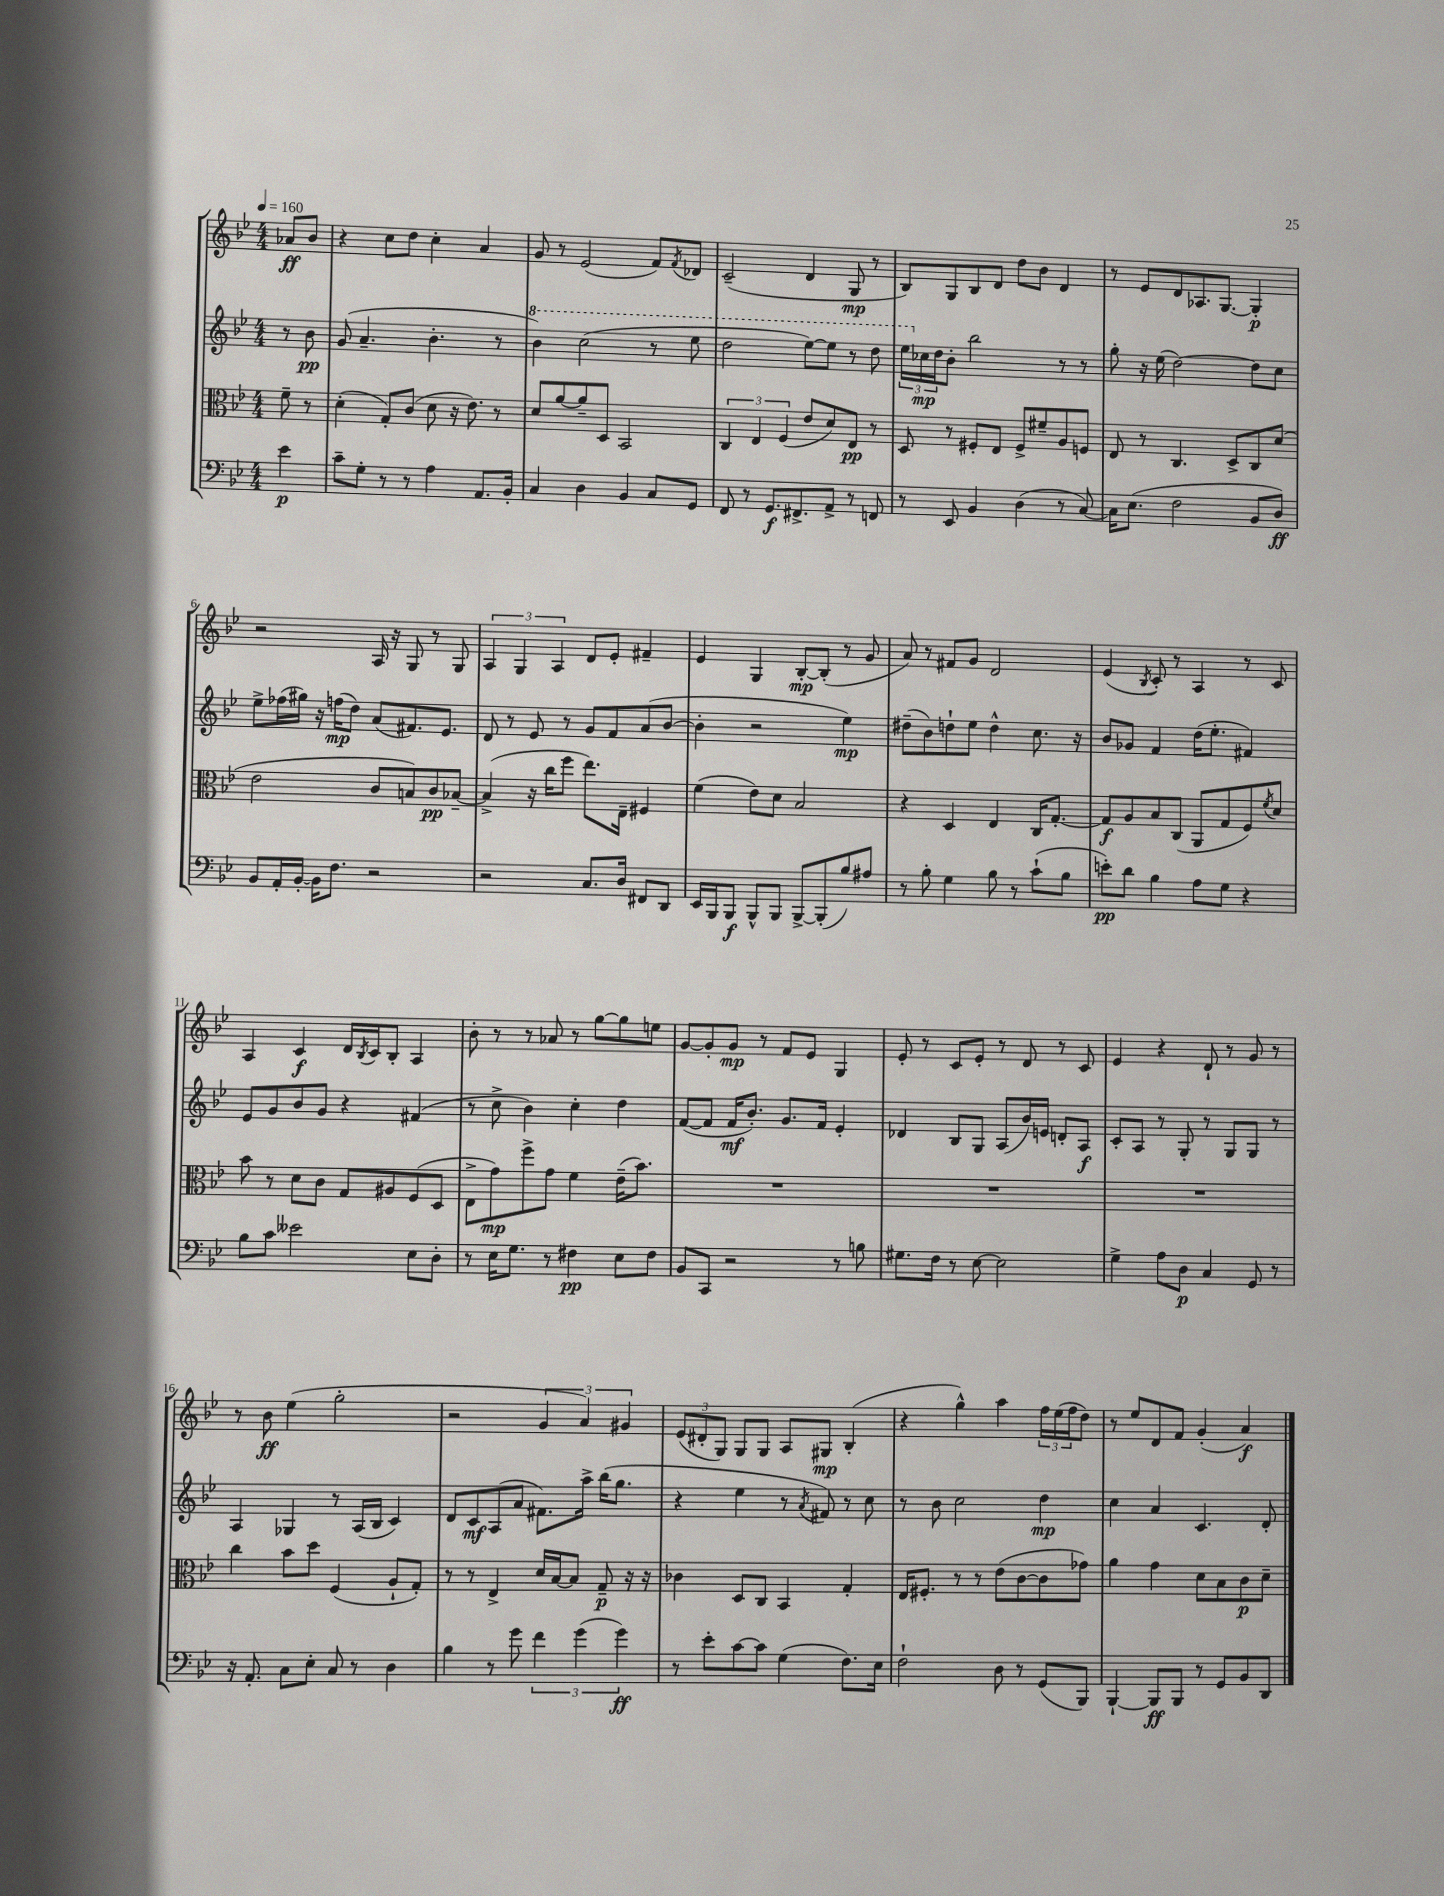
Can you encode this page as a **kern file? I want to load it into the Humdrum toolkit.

**kern	**dynam	**kern	**dynam	**kern	**dynam	**kern	**dynam
*part4	*part4	*part3	*part3	*part2	*part2	*part1	*part1
*staff4	*staff4	*staff3	*staff3	*staff2	*staff2	*staff1	*staff1
*clefF4	*	*clefC3	*	*clefG2	*	*clefG2	*
*k[b-e-]	*	*k[b-e-]	*	*k[b-e-]	*	*k[b-e-]	*
*M4/4	*	*M4/4	*	*M4/4	*	*M4/4	*
*MM160	*	*MM160	*	*MM160	*	*MM160	*
=	=	=	=	=	=	=	=
4e-\	p	8f~\	.	8r	.	8a-X/L	ff
.	.	8r	.	8b-\	pp	8b-/J	.
=1	=1	=1	=1	=1	=1	=1	=1
8c~\L	.	(4d'\	.	(8g/	.	4r	.
8G'\J	.	.	.	4.a~/	.	.	.
8r	.	8G'/L)	.	.	.	8cc\L	.
8r	.	(8c/J	.	.	.	8dd\J	.
4A\	.	8d\	.	4.b-'\	.	4cc'\	.
.	.	16r	.	.	.	.	.
.	.	8.e-\)	.	.	.	.	.
8.AA/L	.	.	.	.	.	4a/	.
.	.	8r	.	8r	.	.	.
16BB-'/Jk	.	.	.	.	.	.	.
=2	=2	=2	=2	=2	=2	=2	=2
*	*	*	*	*8va	*	*	*
4C/	.	8d/L	.	4bb-\)	.	8g/	.
.	.	[8a/	.	.	.	8r	.
4D\	.	8a~/]	.	(2ccc\	.	(2e-/	.
.	.	8D/J	.	.	.	.	.
4BB-/	.	2BB-/	.	.	.	.	.
8C/L	.	.	.	8r	.	8f/L)	.
.	.	.	.	.	.	8qf/	.
8GG/J	.	.	.	8eee-\	.	8d-X/J	.
=3	=3	=3	=3	=3	=3	=3	=3
8FF/	.	6C/	.	2ddd\	.	(2c~/	.
8r	.	.	.	.	.	.	.
.	.	6E-/	.	.	.	.	.
8.GG/L	f	.	.	.	.	.	.
.	.	(6F/	.	.	.	.	.
8.FF#X^/	.	.	.	.	.	.	.
.	.	8e-/L	.	[8eee-\L)	.	4d/	.
8AA^/J	.	8d/)	.	8eee-\J]	.	.	.
8r	.	8E-/J	pp	8r	.	8G/	mp
8FFn/	.	8r	.	8ddd\	.	8r	.
=4	=4	=4	=4	=4	=4	=4	=4
8r	.	8D/	.	24eee-\LL	.	8B-/L)	.
*	*	*	*	*X8va	*	*	*
.	.	.	.	24cc-X\	mp	.	.
.	.	.	.	24dd\J	.	.	.
8EE-/	.	8r	.	8b-'\J	.	8G/	.
4BB-/	.	8F#X'/L	.	2bb-\	.	8B-/	.
.	.	8E-/J	.	.	.	8d/J	.
(4D\	.	8F#^/L	.	.	.	8dd\L	.
.	.	8f#X~/	.	.	.	8b-\J	.
8r	.	8A/	.	8r	.	4d/	.
[8C/)	.	8Fn/J	.	8r	.	.	.
=5	=5	=5	=5	=5	=5	=5	=5
16C\KL]	.	8E-/	.	8gg'\	.	8r	.
(8.E-\J	.	.	.	.	.	.	.
.	.	8r	.	16r	.	8e-/L	.
.	.	.	.	(16ee-\	.	.	.
2F\	.	4.C/	.	[2dd\)	.	8d/	.
.	.	.	.	.	.	8.A-X/	.
.	.	.	.	.	.	[8.G/J	.
.	.	8D^/L	.	.	.	.	.
8BB-/L	.	8C/	.	8dd\L]	.	4G'/]	p
8D/J)	ff	(8d/J	.	8cc\J	.	.	.
!!LO:LB:g=z
=6	=6	=6	=6	=6	=6	=6	=6
8BB-/L	.	2e-\	.	8ee-^\L	.	2r	.
16AA'/L	.	.	.	(16ff-X\L	.	.	.
[16BB-'/JJ	.	.	.	16gg#X\JJ)	.	.	.
16BB-\KL]	.	.	.	16r	.	.	.
8.F\J	.	.	.	(16ffn\KL	mp	.	.
.	.	.	.	8dd\J)	.	.	.
2r	.	8c/L	.	(8a/L	.	16A/	.
.	.	.	.	.	.	16r	.
.	.	8Bn/)	.	8.f#X/)	.	8G/	.
.	.	8c/	pp	.	.	8r	.
.	.	.	.	8.e-/J	.	.	.
.	.	[8B-X~/J	.	.	.	8G/	.
=7	=7	=7	=7	=7	=7	=7	=7
2r	.	(4B-^/]	.	8d/	.	6A/	.
.	.	.	.	8r	.	.	.
.	.	.	.	.	.	6G/	.
.	.	16r	.	8e-/	.	.	.
.	.	16cc\KL	.	.	.	.	.
.	.	.	.	.	.	6A/	.
.	.	8ff\J	.	8r	.	.	.
8.C/L	.	8.ee-\L)	.	8g/L	.	8d/L	.
.	.	.	.	8f/	.	8e-'/J	.
16D/Jk	.	16E-~\Jk	.	.	.	.	.
8FF#X/L	.	4F#X/	.	(8a/	.	4f#X~/	.
8DD/J	.	.	.	[8b-/J	.	.	.
=8	=8	=8	=8	=8	=8	=8	=8
16EE-/LL	.	(4f\	.	4b-'\]	.	4e-/	.
16BBB-/J	.	.	.	.	.	.	.
8BBB-/J	f	.	.	.	.	.	.
8BBB-^^/L	.	8e-\L)	.	2r	.	4G/	.
8BBB-/J	.	8d\J	.	.	.	.	.
[8BBB-^/L	.	2B-/	.	.	.	[8B-'/L	mp
(8BBB-'/]	.	.	.	.	.	(8B-'/J]	.
8B-/)	.	.	.	4ee-\)	mp	8r	.
8A#X/J	.	.	.	.	.	8g/	.
=9	=9	=9	=9	=9	=9	=9	=9
8r	.	4r	.	(8dd#X~\L	.	8a/)	.
8B-'\	.	.	.	8b-\)	.	8r	.
4G\	.	4D/	.	8ddn`\	.	8f#X/L	.
.	.	.	.	8ee-\J	.	8g/J	.
8B-\	.	4E-/	.	4dd^^\	.	2d/	.
8r	.	.	.	.	.	.	.
(8c`\L	.	16C/KL	.	8.cc\	.	.	.
.	.	[8.G'/J	.	.	.	.	.
8B-\J	.	.	.	.	.	.	.
.	.	.	.	16r	.	.	.
=10	=10	=10	=10	=10	=10	=10	=10
8en'\L)	pp	8G/L]	f	8b-/L	.	(4e-/	.
8d\J	.	8A/	.	8g-X/J	.	.	.
.	.	.	.	.	.	8qB-/	.
4B-\	.	8B-/	.	4f/	.	8c'/)	.
.	.	(8C/J	.	.	.	8r	.
8A\L	.	8AA/L	.	(16dd\KL	.	4A/	.
.	.	.	.	8.ee-'\J	.	.	.
8G\J	.	8G/	.	.	.	.	.
4r	.	8F/)	.	4f#X/)	.	8r	.
.	.	8qf/	.	.	.	.	.
.	.	8d/J	.	.	.	8c/	.
!!LO:LB:g=z
=11	=11	=11	=11	=11	=11	=11	=11
8B-\L	.	8b-\	.	8e-/L	.	4A/	.
8c\J	.	8r	.	8g/	.	.	.
2e--X\	.	8d\L	.	8b-/	.	4c/	f
.	.	8c\J	.	8g/J	.	.	.
.	.	8G/L	.	4r	.	16d/LL	.
.	.	.	.	.	.	8qB-/	.
.	.	.	.	.	.	16c/J	.
.	.	8A#X/	.	.	.	8B-'/J	.
8E-\L	.	(8F/	.	(4f#X/	.	4A/	.
8D'\J	.	8D/J	.	.	.	.	.
=12	=12	=12	=12	=12	=12	=12	=12
8r	.	8E-^\L	.	8r	.	8b-'\	.
16E-\KL	.	8g\)	mp	8cc^\	.	8r	.
8.G\J	.	.	.	.	.	.	.
.	.	8ff^\	.	4b-\)	.	8r	.
8r	.	8g\J	.	.	.	8a-X/	.
4F#X\	pp	4f\	.	4cc'\	.	8r	.
.	.	.	.	.	.	[8gg\L	.
8E-\L	.	(16e-~\KL	.	4dd\	.	8gg\]	.
.	.	8.b-\J)	.	.	.	.	.
8F#\J	.	.	.	.	.	8een\J	.
=13	=13	=13	=13	=13	=13	=13	=13
8BB-/L	.	1r	.	([8f/L	.	[8g/L	.
8CC/J	.	.	.	8f/J]	.	8g'/]	.
2r	.	.	.	16f/KL	mf	8g/J	mp
.	.	.	.	8.b-'/J)	.	.	.
.	.	.	.	.	.	8r	.
.	.	.	.	8.g/L	.	8f/L	.
.	.	.	.	.	.	8e-/J	.
.	.	.	.	16f/Jk	.	.	.
8r	.	.	.	4e-'/	.	4G/	.
8Bn\	.	.	.	.	.	.	.
=14	=14	=14	=14	=14	=14	=14	=14
8.G#X\L	.	1r	.	4d-X/	.	8e-'/	.
.	.	.	.	.	.	8r	.
16F\Jk	.	.	.	.	.	.	.
8r	.	.	.	8B-/L	.	8c/L	.
[8E-\	.	.	.	8G/J	.	8e-'/J	.
2E-\]	.	.	.	(8A/L	.	8r	.
.	.	.	.	16b-/L)	.	8d/	.
.	.	.	.	16en/JJ	.	.	.
.	.	.	.	8dn'/L	.	8r	.
.	.	.	.	8A/J	f	8c/	.
=15	=15	=15	=15	=15	=15	=15	=15
4G^\	.	1r	.	8c'/L	.	4e-/	.
.	.	.	.	8A/J	.	.	.
8A\L	.	.	.	8r	.	4r	.
8D\J	p	.	.	8G'/	.	.	.
4C/	.	.	.	8r	.	8d`/	.
.	.	.	.	8G/L	.	8r	.
8GG/	.	.	.	8G/J	.	8g/	.
8r	.	.	.	8r	.	8r	.
!!LO:LB:g=z
=16	=16	=16	=16	=16	=16	=16	=16
16r	.	4cc\	.	4A/	.	8r	.
8.AA'/	.	.	.	.	.	.	.
.	.	.	.	.	.	8b-\	ff
8C\L	.	8b-\L	.	4G-X/	.	(4ee-\	.
8E-'\J	.	8dd\J	.	.	.	.	.
8C/	.	(4F/	.	8r	.	2gg'\	.
8r	.	.	.	(16A/LL	.	.	.
.	.	.	.	16B-/JJ	.	.	.
4D\	.	8A`/L	.	4c/)	.	.	.
.	.	8G'/J)	.	.	.	.	.
=17	=17	=17	=17	=17	=17	=17	=17
4B-\	.	8r	.	8d/L	.	2r	.
.	.	8r	.	8c/	mf	.	.
8r	.	4E-^/	.	(8A/	.	.	.
8g\	.	.	.	8a/J	.	.	.
6f\	.	16d/LL	.	8.f#X\L)	.	6g/	.
.	.	[16B-/J	.	.	.	.	.
.	.	8B-/J]	.	.	.	.	.
(6g\	.	.	.	.	.	6a/)	.
.	.	.	.	16aa^\Jk	.	.	.
.	.	8G~/	p	(16bb-\KL	.	.	.
.	.	.	.	8.gg\J	.	.	.
6g\)	ff	.	.	.	.	6g#X/	.
.	.	16r	.	.	.	.	.
.	.	16r	.	.	.	.	.
=18	=18	=18	=18	=18	=18	=18	=18
8r	.	4c-X\	.	4r	.	(12e-/L	.
.	.	.	.	.	.	12d#X'/	.
8e-'\L	.	.	.	.	.	.	.
.	.	.	.	.	.	12G/J)	.
[8c\	.	8D/L	.	4ee-\	.	8G/L	.
8c\J]	.	8C/J	.	.	.	8G/J	.
(4G\	.	4BB-/	.	8r	.	8A/L	.
.	.	.	.	8qa/	.	.	.
.	.	.	.	8f#X/)	.	8G#X/J	mp
8.F\L)	.	4G'/	.	8r	.	(4B-'/	.
.	.	.	.	8cc\	.	.	.
16E-\Jk	.	.	.	.	.	.	.
=19	=19	=19	=19	=19	=19	=19	=19
2F`\	.	16E-/KL	.	8r	.	4r	.
.	.	8.F#X'/J	.	.	.	.	.
.	.	.	.	8b-\	.	.	.
.	.	8r	.	2cc\	.	4gg^^\)	.
.	.	8r	.	.	.	.	.
8D\	.	(8e-\L	.	.	.	4aa\	.
8r	.	[8c\	.	.	.	.	.
(8GG/L	.	8c\]	.	4dd\	mp	24ff\LL	.
.	.	.	.	.	.	(24ee-\	.
.	.	.	.	.	.	24ff\J	.
8BBB-/J)	.	8g-X\J)	.	.	.	8dd\J)	.
=20	=20	=20	=20	=20	=20	=20	=20
[4BBB-`/	.	4a\	.	4cc\	.	8r	.
.	.	.	.	.	.	8ee-/L	.
8BBB-/L]	ff	4g\	.	4a/	.	8d/	.
8BBB-/J	.	.	.	.	.	8f/J	.
8r	.	8d\L	.	4.c/	.	(4g'/	.
8GG/L	.	8B-\	.	.	.	.	.
8BB-/	.	8c\	p	.	.	4a/)	f
8DD/J	.	8d~\J	.	8d'/	.	.	.
==	==	==	==	==	==	==	==
*-	*-	*-	*-	*-	*-	*-	*-
